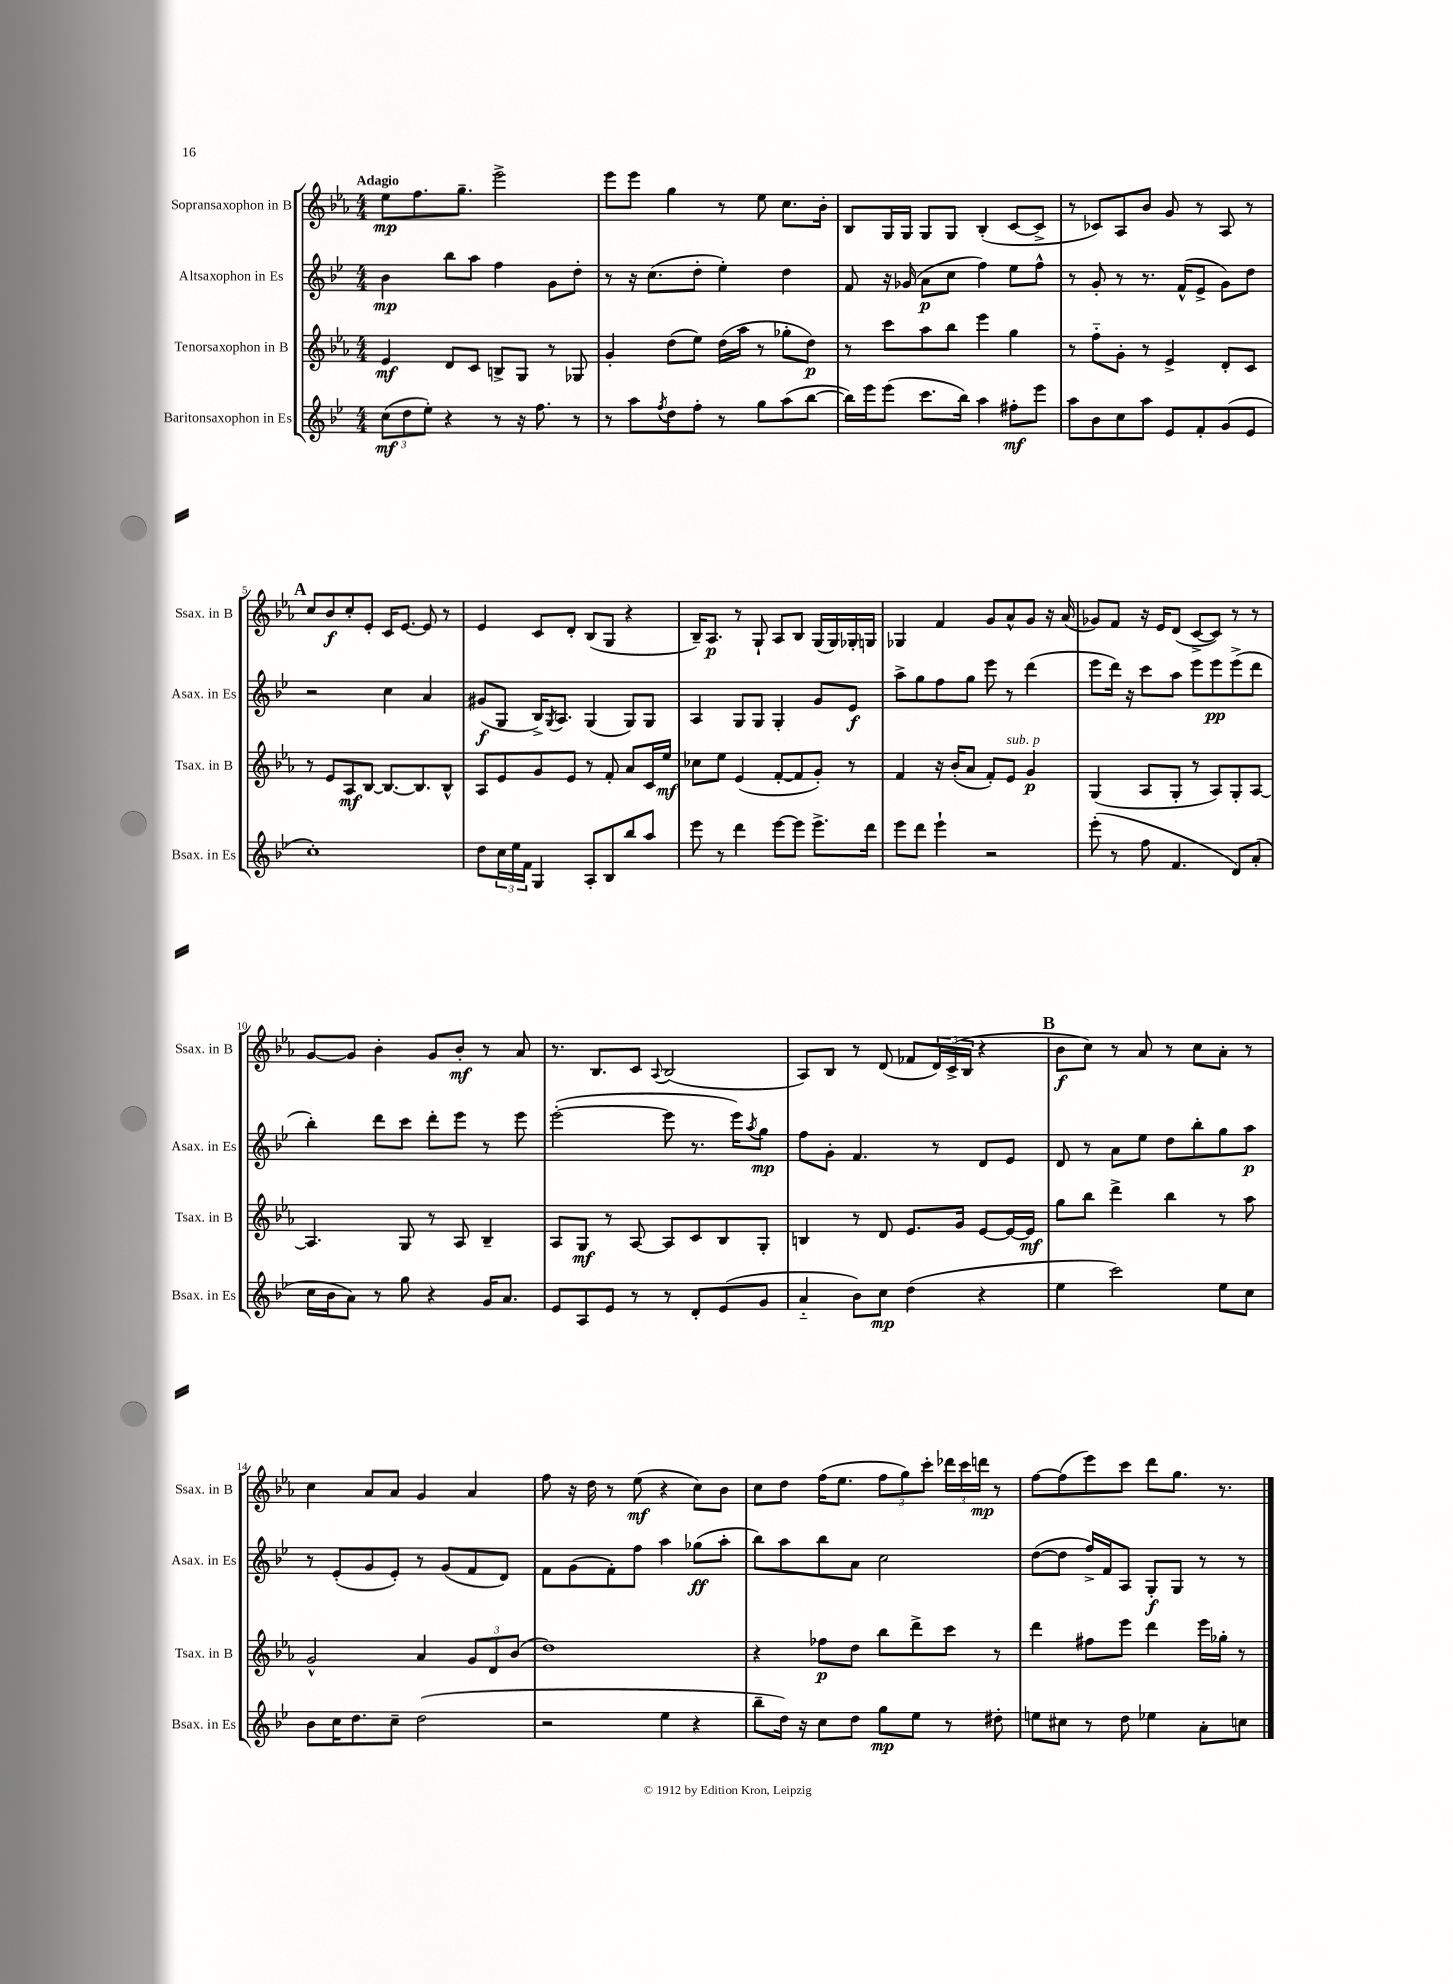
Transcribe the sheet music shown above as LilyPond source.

<<
\new StaffGroup <<
\new Staff = "s0" \with { instrumentName = "Sopransaxophon in B" shortInstrumentName = "Ssax. in B" } {
    \clef treble \key ees \major \numericTimeSignature \time 4/4 \tempo "Adagio"
    ees''8\mp f''8. g''8.-- ees'''2-> |
    ees'''8 ees'''8 g''4 r8 ees''8 c''8. bes'16-. |
    bes8 g16 g16 g8 g8 bes4-.( c'8~ c'8-> |
    r8 ces'8) aes8 bes'8 g'8 r8 aes8 r8 |
    \mark \markup { \bold "A" } c''8 bes'8\f c''8-. ees'8-. c'16 ees'8.~ ees'8 r8 |
    ees'4 c'8 d'8-. bes8( g8 r4 |
    bes16--) aes8.\p r8 g8-! aes8 bes8 g16( g16) ges16-. g16 |
    ges4 f'4 g'8 aes'8-^ g'8 r16 aes'16( |
    ges'8) f'8 r16 ees'16 d'8( c'8~-> c'8) r8 r8 |
    g'8~ g'8 bes'4-. g'8 bes'8-.\mf r8 aes'8 |
    r8. bes8. c'8 \appoggiatura { aes8 } bes2( |
    aes8) bes8 r8 d'8( fes'8 \tuplet 3/2 { d'16) c'16->( bes16 } r4 |
    \mark \markup { \bold "B" } bes'8\f c''8) r8 aes'8 r8 c''8 aes'8-. r8 |
    c''4 aes'8 aes'8 g'4 aes'4 |
    f''8 r16 d''16 r8 ees''8\mf( r4 c''8) bes'8 |
    c''8 d''8 f''16( ees''8. \tuplet 3/2 { f''8 g''8) c'''8-. } \tuplet 3/2 { des'''16 c'''16 d'''16\mp } r8 |
    f''8~ f''8( ees'''8) c'''8 d'''8 g''8. r8. \bar "|." |
}
\new Staff = "s1" \with { instrumentName = "Altsaxophon in Es" shortInstrumentName = "Asax. in Es" } {
    \clef treble \key bes \major \numericTimeSignature \time 4/4
    bes'4\mp bes''8 a''8 f''4 g'8 d''8-. |
    r8 r16 c''8.( d''8-. ees''4-.) d''4 |
    f'8 r16 ges'16( a'8\p c''8 f''4) ees''8 f''8-^ |
    r8 g'8-. r8 r8. f'16-^( ees'8-> g'8) d''8 |
    \mark \markup { \bold "A" } r2 c''4 a'4 |
    gis'8\f( g8 bes16->) \acciaccatura { g8 } a8. g4( g8) g8 |
    a4 g8 g8 g4-. g'8 ees'8\f |
    a''8-> g''8 f''8 g''8 ees'''8 r8 d'''4( |
    ees'''8 d'''16) r16 c'''8 a''8 ees'''8 ees'''8\pp ees'''8->( d'''8 |
    bes''4-.) d'''8 c'''8 d'''8-. ees'''8 r8 ees'''8 |
    ees'''2~-.( ees'''8 r8. ees'''16) \acciaccatura { a''8 } g''8\mp |
    f''8 g'8-. f'4. r8 d'8 ees'8 |
    \mark \markup { \bold "B" } d'8 r8 a'8 ees''8 d''8 bes''8-. g''8 a''8\p |
    r8 ees'8-.( g'8 ees'8-.) r8 g'8( f'8 d'8) |
    f'8 g'8( f'8-.) f''8 a''4 ges''8\ff( a''8-. |
    bes''8) a''8 bes''8 a'8 c''2 |
    d''8~( d''8 f''16->) f'16 a8 g8-.\f g8 r8 r8 \bar "|." |
}
\new Staff = "s2" \with { instrumentName = "Tenorsaxophon in B" shortInstrumentName = "Tsax. in B" } {
    \clef treble \key ees \major \numericTimeSignature \time 4/4
    ees'4\mf d'8 c'8 b8-> g8 r8 ges8 |
    g'4-. d''8( ees''8) d''16( aes''16 r8 ges''8-. d''8\p) |
    r8 c'''8 aes''8 bes''8 ees'''4 g''4 |
    r8 f''8-_ g'8-. r8 ees'4-> d'8-. c'8 |
    \mark \markup { \bold "A" } r8 ees'8 aes8\mf bes8~ bes8.~ bes8. bes8-^ |
    aes8 ees'8 g'8 ees'8 r8 f'8-. aes'8 c'16 ees''16\mf |
    ces''8 ees''8 ees'4( f'8~-. f'8 g'8-.) r8 |
    f'4 r16 bes'16-.( aes'8 f'8-.) ees'8^\markup { \italic "sub. p" } g'4\p |
    g4( aes8 g8-. r8 aes8) g8-. aes8~ |
    aes4. g8 r8 aes8 bes4-- |
    aes8 g8\mf r8 aes8~ aes8 c'8 bes8 g8-. |
    b4 r8 d'8 ees'8. g'16 ees'8~ ees'16~ ees'16\mf |
    \mark \markup { \bold "B" } g''8 bes''8 d'''4-> bes''4 r8 aes''8 |
    g'2-^ aes'4 \tuplet 3/2 { g'8 d'8 bes'8( } |
    d''1) |
    r4 fes''8\p d''8 bes''8 d'''8-> c'''8 r8 |
    d'''4 fis''8 ees'''8 d'''4 ees'''16 ges''16-. r8 \bar "|." |
}
\new Staff = "s3" \with { instrumentName = "Baritonsaxophon in Es" shortInstrumentName = "Bsax. in Es" } {
    \clef treble \key bes \major \numericTimeSignature \time 4/4
    \tuplet 3/2 { c''8\mf( d''8 ees''8-.) } r4 r8 r16 f''8. r8 |
    r8 a''8 \acciaccatura { f''8 } d''8 f''8-. r8 g''8 a''8( bes''8~ |
    bes''16) ees'''16 ees'''8( c'''8. bes''16) a''4 fis''8-.\mf ees'''8 |
    a''8 bes'8 c''8 a''8 ees'8 f'8-. g'8( ees'8 |
    \mark \markup { \bold "A" } c''1-.) |
    d''8 \tuplet 3/2 { c''16 ees''16 f'16 } g4 a8-. bes8 bes''8 a''8 |
    ees'''8 r8 d'''4 ees'''8~ ees'''8 ees'''8.-> d'''16 |
    ees'''8 d'''8 ees'''4-! r2 |
    ees'''8-.( r8 f''8 f'4. d'8) a'8-.( |
    c''16 bes'16 a'8) r8 g''8 r4 g'16 a'8. |
    ees'8 a8 ees'8 r8 r8 d'8-. ees'8( g'8 |
    a'4-_ bes'8) c''8\mp d''4( r4 |
    \mark \markup { \bold "B" } ees''4 c'''2) ees''8 c''8 |
    bes'8 c''16 d''8. c''8-- d''2( |
    r2 ees''4 r4 |
    bes''8-- d''16) r16 c''8 d''8 g''8\mp ees''8 r8 dis''8-. |
    e''8 cis''8 r8 d''8 ees''4 a'8-. c''8 \bar "|." |
}
>>
>>
